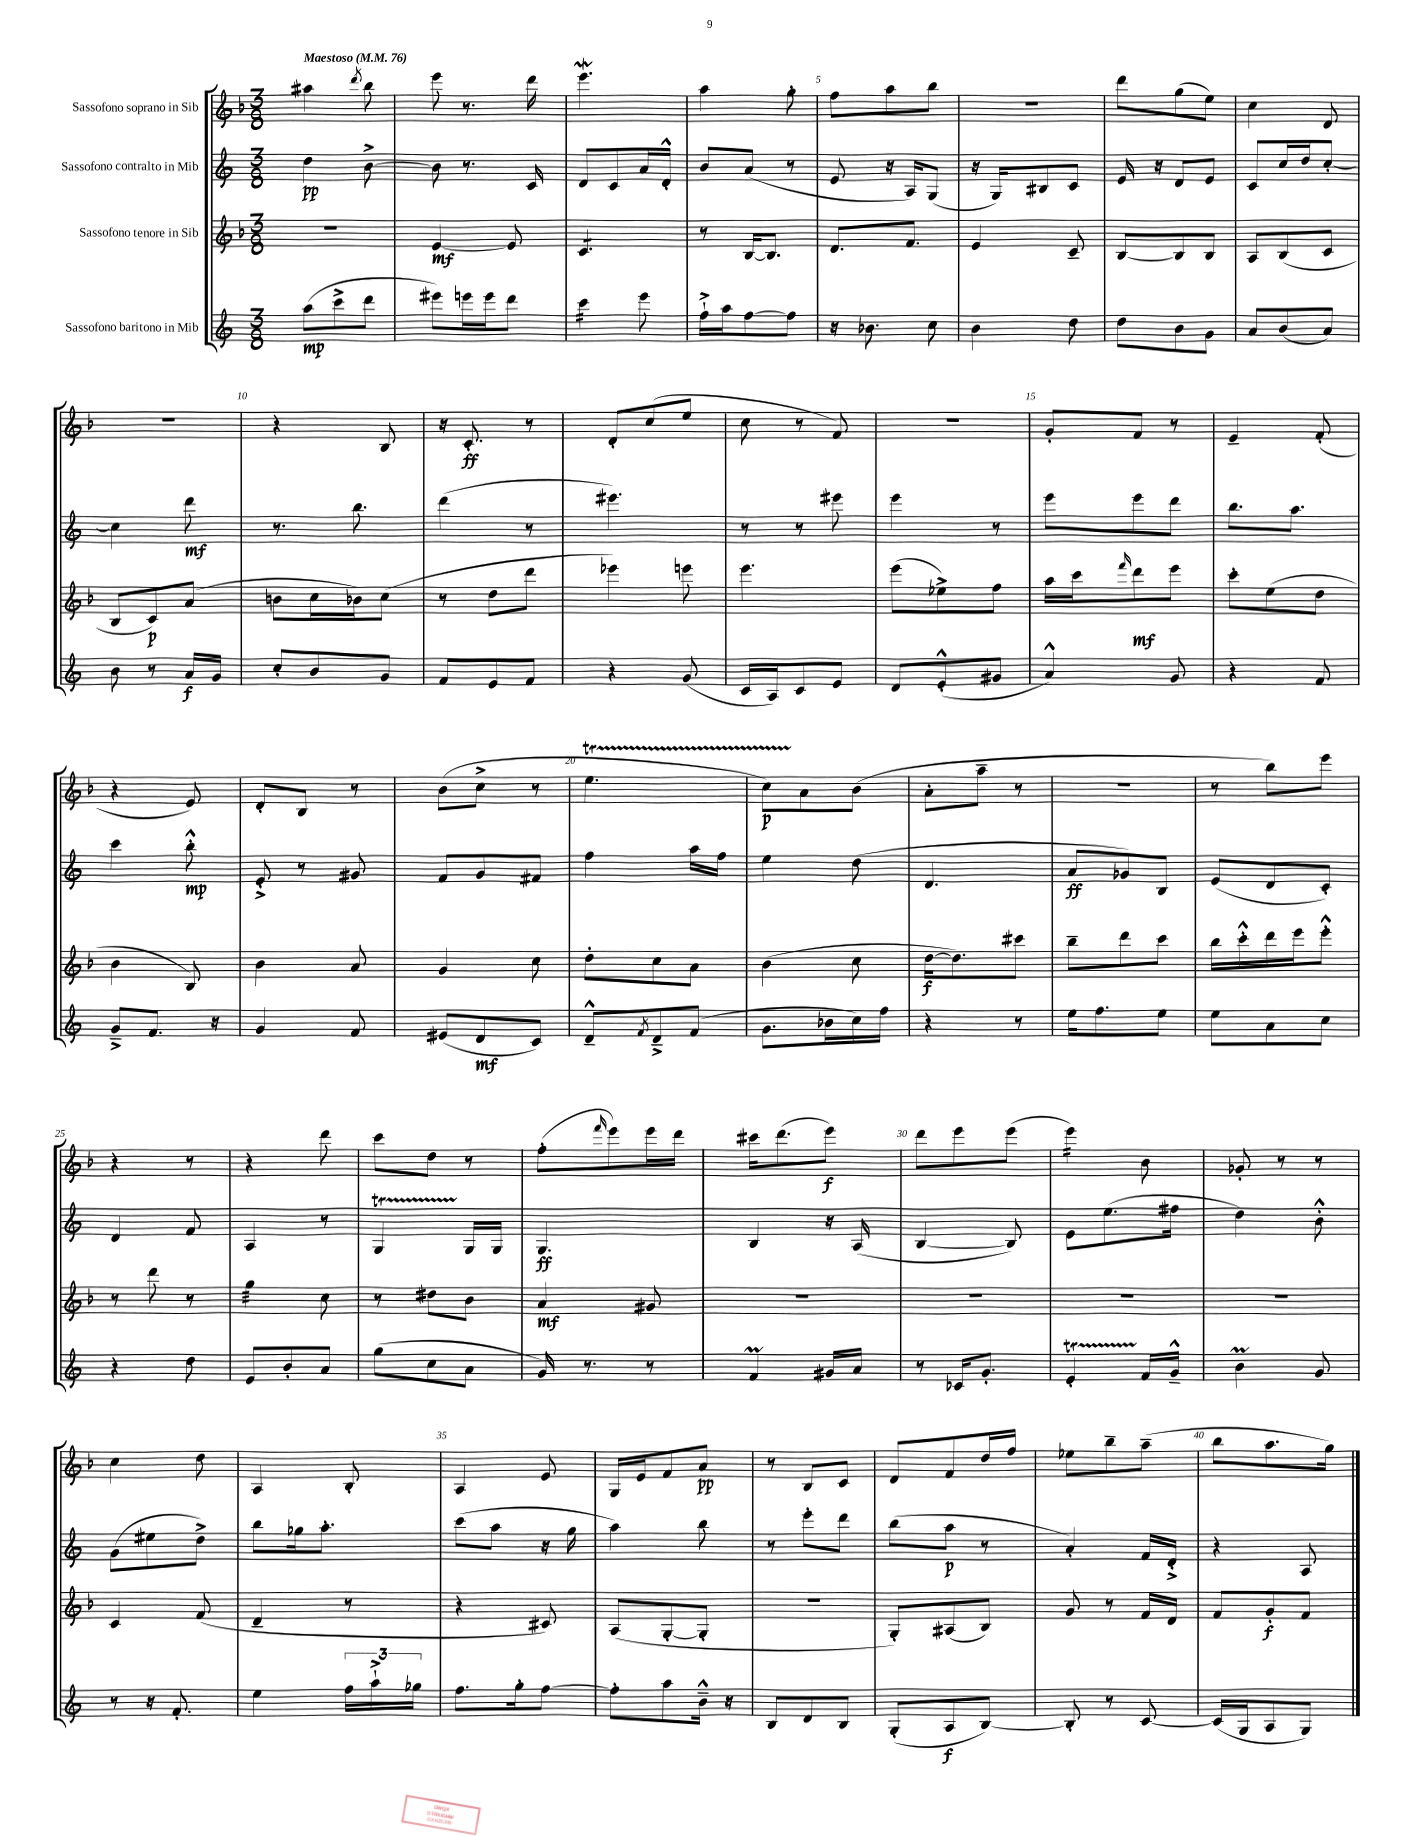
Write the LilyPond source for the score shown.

<<
\new StaffGroup <<
\new Staff = "s0" \with { instrumentName = "Sassofono soprano in Sib" } {
    \clef treble \key f \major \numericTimeSignature \time 3/8 \tempo "Maestoso" 4 = 76
    ais''4 \acciaccatura { d'''8 } bes''8 |
    e'''8 r8. d'''16 |
    e'''4.\mordent |
    a''4 g''8-. |
    f''8 a''8 bes''8 |
    R4. |
    d'''8 g''8( e''8) |
    c''4 d'8 |
    R4. |
    r4 bes8 |
    r16 c'8.-.\ff r8 |
    d'8-. c''8( e''8 |
    c''8 r8 f'8) |
    R4. |
    g'8-. f'8 r8 |
    e'4-- f'8-.( |
    r4 e'8) |
    d'8-. bes8 r8 |
    bes'8( c''8-> r8 |
    e''4.\startTrillSpan |
    c''8\p) a'8\stopTrillSpan bes'8( |
    a'8-. a''8-- r8 |
    R4. |
    r8 bes''8) e'''8 |
    r4 r8 |
    r4 d'''8 |
    c'''8 d''8 r8 |
    f''8-.( \grace { f'''16 } e'''8) e'''16 d'''16 |
    cis'''16 d'''8.( e'''8\f) |
    d'''8 e'''8 e'''8( |
    e'''4:16) bes'8 |
    ges'8-. r8 r8 |
    c''4 d''8 |
    a4 bes8-. |
    a4 e'8 |
    g16 e'16 f'8 a'8\pp |
    r8 bes8 c'8 |
    d'8 f'8 d''16 f''16 |
    ees''8 bes''8-- a''8--( |
    bes''8 a''8. g''16) \bar "|." |
}
\new Staff = "s1" \with { instrumentName = "Sassofono contralto in Mib" } {
    \clef treble \key c \major \numericTimeSignature \time 3/8
    d''4\pp b'8~-> |
    b'8 r8. c'16 |
    d'8 c'8 a'16 d'16-.-^ |
    b'8 a'8( r8 |
    e'8 r16 a16) g8( |
    r16 g16) bis8 c'8 |
    e'16 r16 d'8 e'8 |
    c'8 c''16 d''16 c''8~-. |
    c''4 d'''8\mf |
    r8. b''8. |
    d'''4( r8 |
    eis'''4.) |
    r8 r8 eis'''8 |
    e'''4 r8 |
    e'''8 e'''8 d'''8 |
    b''8. a''8. |
    c'''4 b''8-.-^\mp |
    e'8-.-> r8 gis'8 |
    f'8 g'8 fis'8 |
    f''4 a''16 f''16 |
    e''4 d''8( |
    d'4. |
    a'8\ff ges'8) b8 |
    e'8( d'8 c'8-.) |
    d'4 f'8 |
    a4 r8 |
    g4\startTrillSpan g16\stopTrillSpan g16 |
    g4.\ff |
    b4 r16 a16( |
    b4~ b8) |
    e'8 e''8.( fis''16 |
    d''4) b'8-.-^ |
    g'8( eis''8 d''8->) |
    b''8 ges''16 a''8.-. |
    c'''8( a''8 r16 g''16 |
    a''4) b''8 |
    r8 e'''8-. d'''8 |
    b''8( a''8\p r8 |
    a'4-.) f'16 d'16-.-> |
    r4 a8 \bar "|." |
}
\new Staff = "s2" \with { instrumentName = "Sassofono tenore in Sib" } {
    \clef treble \key f \major \numericTimeSignature \time 3/8
    R4. |
    e'4~\mf e'8 |
    c'4.:8 |
    r8 bes16~ bes8. |
    d'8. f'8. |
    e'4 c'8-- |
    bes8~ bes8 bes8 |
    a8 bes8( c'8 |
    bes8 c'8\p) a'8( |
    b'8 c''16 bes'16) c''8( |
    r8 d''8 d'''8 |
    ees'''4) e'''8 |
    e'''4. |
    e'''8( ees''8->) f''8 |
    a''16 c'''16 \grace { f'''16 } d'''8\mf e'''8 |
    c'''8-. e''8( d''8 |
    bes'4 bes8) |
    bes'4 a'8 |
    g'4 c''8 |
    d''8-. c''8 a'8 |
    bes'4( c''8 |
    d''16~\f d''8.) cis'''8 |
    bes''8-- d'''8 c'''8 |
    bes''16 c'''16-.-^ d'''16 e'''16 e'''8-.-^ |
    r8 d'''8 r8 |
    g''4:32 c''8 |
    r8 dis''8 bes'8 |
    a'4\mf gis'8 |
    R4. |
    R4. |
    R4. |
    R4. |
    c'4 f'8( |
    d'4-- r8 |
    r4 cis'8) |
    a8( g8~-. g8-. |
    R4. |
    g8-.) ais8( bes8) |
    g'8 r8 f'16 d'16 |
    f'8 g'8-.\f f'8 \bar "|." |
}
\new Staff = "s3" \with { instrumentName = "Sassofono baritono in Mib" } {
    \clef treble \key c \major \numericTimeSignature \time 3/8
    a''8\mp( c'''8-> d'''8 |
    eis'''8) e'''16 e'''16 d'''8 |
    c'''4:16 e'''8 |
    f''16-!-> a''16 f''8~ f''8 |
    r16 bes'8. c''8 |
    b'4 d''8 |
    d''8 b'8 g'8 |
    a'8 b'8( a'8) |
    b'8 r8 a'16\f g'16 |
    c''8-. b'8 g'8 |
    f'8 e'8 f'8 |
    r4 g'8( |
    c'16 a16) c'8 e'8 |
    d'8 e'8-.-^( gis'8 |
    a'4-^) g'8 |
    r4 f'8 |
    g'8---> f'8. r16 |
    g'4 f'8 |
    eis'8( d'8\mf c'8) |
    d'8---^ \acciaccatura { f'8 } d'8---> f'8( |
    g'8. bes'16 c''16) f''16 |
    r4 r8 |
    e''16 f''8. e''8 |
    e''8 a'8 c''8 |
    r4 d''8 |
    e'8 b'8-. a'8 |
    g''8( c''8 a'8 |
    g'16) r8. r8 |
    f'4\prall gis'16 a'16 |
    r8 ces'16 g'8.-. |
    e'4-.\startTrillSpan f'16\stopTrillSpan g'16---^ |
    b'4\prall g'8 |
    r8 r16 f'8.-. |
    e''4 \tuplet 3/2 { f''16 a''16-!-> ges''16 } |
    f''8. g''16-. f''8~ |
    f''8-. a''8 b'16---^ r16 |
    b8 d'8 b8 |
    g8-.( a8\f b8~) |
    b8-. r8 c'8~ |
    c'16( g16 a8 g8) \bar "|." |
}
>>
>>
\layout { \context { \Score \override BarNumber.break-visibility = ##(#f #t #t) barNumberVisibility = #(every-nth-bar-number-visible 5) } }
